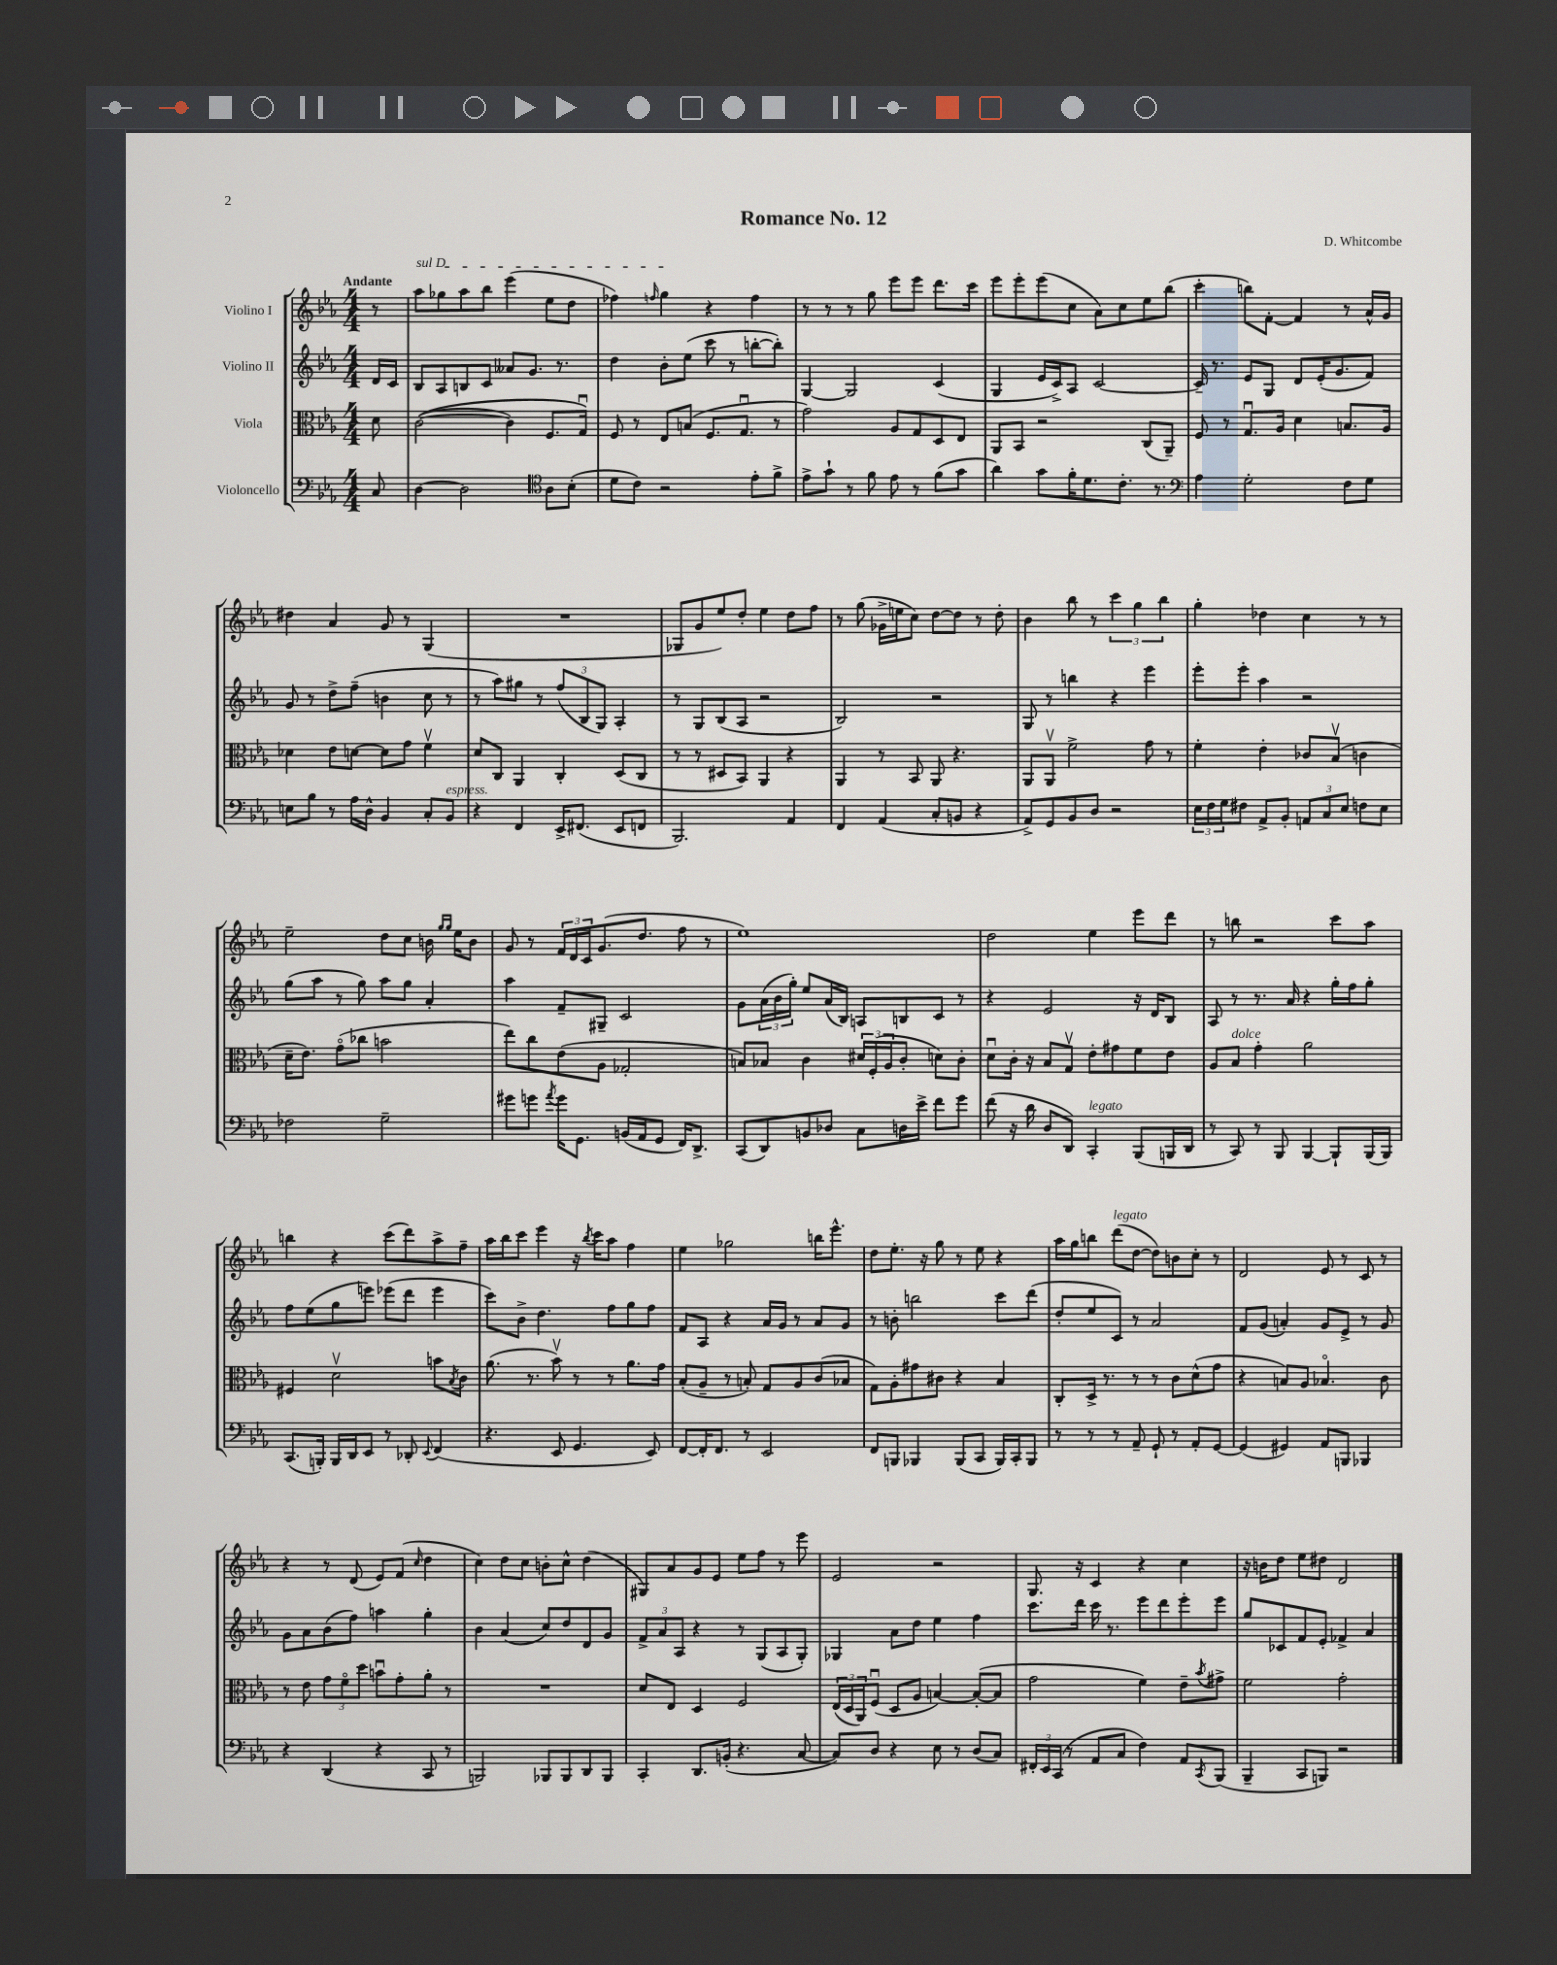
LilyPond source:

\header { title = "Romance No. 12" composer = "D. Whitcombe" }
<<
\new StaffGroup <<
\new Staff = "s0" \with { instrumentName = "Violino I" } {
    \clef treble \key ees \major \numericTimeSignature \time 4/4 \partial 8 \tempo "Andante"
    r8 |
    \once \override TextSpanner.bound-details.left.text = \markup { \italic "sul D" } aes''8\startTextSpan ges''8 aes''8 bes''8 ees'''4( ees''8 d''8 |
    fes''4) \grace { f''16 } g''4\stopTextSpan r4 f''4 |
    r8 r8 r8 g''8 ees'''8 ees'''8 d'''8. c'''16 |
    ees'''8 ees'''8-. ees'''8( c''8 aes'8) c''8 ees''8 bes''8( |
    c'''4-. b''8) f'8~-. f'4 r8 aes'16-^ g'16 |
    dis''4 aes'4 g'8 r8 g4( |
    R1 |
    ges8 g'8 ees''8) d''8-. ees''4 d''8 f''8 |
    r8 g''8( ges'16-> e''16 c''8) d''8~ d''8 r8 d''8-. |
    bes'4 bes''8 r8 \tuplet 3/2 { c'''4 g''4 bes''4 } |
    g''4-. des''4 c''4 r8 r8 |
    ees''2-- d''8 c''8 b'16 \grace { g''16 g''16 } ees''16 b'8 |
    g'8 r8 \tuplet 3/2 { f'16 d'16 c'16 } g'8.( d''8. f''8 r8 |
    ees''1) |
    d''2 ees''4 ees'''8 d'''8 |
    r8 b''8 r2 c'''8 aes''8 |
    b''4 r4 c'''8( d'''8) aes''8-> f''8-- |
    aes''16 bes''16 c'''8 ees'''4 r16 \acciaccatura { bes''8 } c'''16 aes''8 f''4 |
    ees''4 ges''2 b''16 ees'''8.-^ |
    d''8 ees''8.-. r16 g''8 r8 ees''8 r4 |
    aes''16 g''16 b''8 d'''8^\markup { \italic "legato" }( d''8~ d''8) b'8 c''8-. r8 |
    d'2 ees'8 r8 c'8 r8 |
    r4 r8 d'8( ees'8) f'8( \grace { c''16 } d''4 |
    c''4) d''8 c''8 b'8-. c''8-^ d''4( |
    gis8) aes'8 g'8 ees'8 ees''8 f''8 r8 ees'''8 |
    ees'2 r2 |
    g8. r16 c'4 r4 c''4 |
    r16 b'16 d''8 ees''8 dis''8 d'2 \bar "|." |
}
\new Staff = "s1" \with { instrumentName = "Violino II" } {
    \clef treble \key ees \major \numericTimeSignature \time 4/4 \partial 8
    d'16 c'16 |
    bes8 aes8 b8 c'8 aeses'8 g'8. r8. |
    d''4 bes'8-. ees''8( c'''8 r8 b''8~-. b''8-.) |
    g4~ g2 c'4( |
    g4 ees'16 c'16->) aes8 c'2~ |
    c'16-- r8. ees'8 g8 d'8 ees'16-.( g'8. f'8) |
    g'8 r8 d''8-> f''8--( b'4 c''8 r8 |
    r8 aes''8) gis''8 r8 \tuplet 3/2 { f''8( bes8 g8) } aes4-. |
    r8 g8 bes8( aes8 r2 |
    bes2) r2 |
    g8 r8 b''4 r4 ees'''4 |
    ees'''8-. ees'''8-. aes''4 r2 |
    g''8( aes''8 r8 g''8) aes''8 g''8 aes'4-. |
    aes''4 f'8-- gis8-- c'2 |
    g'8 \tuplet 3/2 { aes'16( bes'16 g''16-.) } ees''8 aes'16( bes16) a8 b8 c'8 r8 |
    r4 ees'2 r16 d'16 bes8 |
    aes8 r8 r8. aes'16 r4 g''16-. f''16 g''8-. |
    f''8 ees''8( g''8 e'''8) ees'''8( d'''8 ees'''4 |
    c'''8) bes'8-> d''4. f''8 g''8 f''8 |
    f'8 aes8 r4 aes'16 g'16 r8 aes'8 g'8 |
    r8 b'8-. b''2 c'''8 d'''8( |
    d''8-. ees''8 c'8) r8 aes'2 |
    f'8 g'8( a'4-.) g'8 ees'8-> r8 g'8 |
    g'8 aes'8 bes'8( f''8) a''4 g''4-. |
    bes'4 aes'4( c''8) d''8 d'8 g'8 |
    \tuplet 3/2 { f'8-> aes'8 aes8 } r4 r8 g8( aes8 g8-.) |
    ges4 aes'8 d''8 ees''4 f''4 |
    c'''8. d'''16 c'''16 r8. ees'''8 d'''8 ees'''8-. ees'''8 |
    g''8 ces'8 f'8 ees'8-. fes'4-> aes'4 \bar "|." |
}
\new Staff = "s2" \with { instrumentName = "Viola" } {
    \clef alto \key ees \major \numericTimeSignature \time 4/4 \partial 8
    d'8 |
    c'2~(\( c'4) f8. g16\downbow\) |
    f8 r8 ees8 b8( f8. g8.\downbow r8 |
    g'2) aes8 g8 d8 ees8 |
    aes,8 bes,8 r2 c8( aes,8--) |
    f8 r8 g8.\downbow aes16 d'4 b8. aes16 |
    des'4 ees'8 d'8~ d'8 g'8 f'4\upbow |
    d'8 c8 aes,4 c4-. d8( c8 |
    r8 r8 dis8 bes,8) aes,4 r4 |
    aes,4 r8 bes,8 aes,8 r4. |
    aes,8 aes,8\upbow f'2-> g'8 r8 |
    f'4-. ees'4-. ces'8 bes8\upbow( c'4 |
    d'16-- ees'8.) g'8\flageolet( ces''8 b'2 |
    ees''8) c''8 ees'8( aes8 ges2-. |
    b8) bes8 c'4 \tuplet 3/2 { dis'16 f16-.( aes16 } c'8-. d'8) c'8-. |
    d'8\downbow c'16-. r16 bes8 g8\upbow ees'8-. gis'8 f'8 ees'8 |
    aes8 bes8^\markup { \italic "dolce" } g'4-. aes'2 |
    fis4 d'2\upbow b'8 \acciaccatura { bes8 } c'8 |
    aes'8.( r8. bes'8\upbow) r8 r8 aes'8. g'16 |
    bes8-.( aes8-- r8 b8-.) g8 aes8 c'8( bes8 |
    g8) aes8-. gis'8 cis'8 r4 bes4 |
    c8-. d16-> r8. r8 r8 c'8 d'8-^( g'8 |
    r4 b8) aes8 bes4.\flageolet c'8 |
    r8 ees'8 \tuplet 3/2 { g'8 f'8\flageolet d''8 } b'8\downbow g'8-. aes'8-. r8 |
    R1 |
    d'8 ees8 d4 f2 |
    \tuplet 3/2 { ees16( d16 aes,16) } f8\downbow( d8 aes8 b4~) b8~-.( b8 |
    g'2 f'4) ees'8-- \acciaccatura { bes'8 } gis'8-> |
    f'2 g'2-. \bar "|." |
}
\new Staff = "s3" \with { instrumentName = "Violoncello" } {
    \clef bass \key ees \major \numericTimeSignature \time 4/4 \partial 8
    c8 |
    d4~ d2 \clef tenor aes8 bes8-.( |
    d'8 c'8) r2 ees'8-. f'8-> |
    ees'8-> g'8-! r8 f'8 ees'8 r8 f'8( g'8 |
    aes'4) g'8 f'16-. d'8. c'8.-. r8. |
    \clef bass aes4 g2-. f8 g8 |
    e8 bes8 r8 aes16 d16-^ bes,4 c8-. bes,8^\markup { \italic "espress." } |
    r4 f,4 ees,16-> fis,8.( ees,8 f,8 |
    bes,,2.) aes,4 |
    f,4 aes,4( c8-. b,8 r4 |
    aes,8->) g,8 bes,8 d8 r2 |
    \tuplet 3/2 { ees16 f16 g16 } fis8 aes,8-> bes,8-. \tuplet 3/2 { a,8 c8 ees8 } f8 ees8 |
    fes2 g2-- |
    gis'8 g'8 \acciaccatura { aes'8 } g'16 g,8. b,16( aes,16 g,8 f,16) d,8.-> |
    c,8( d,8) b,8 des8 c8 d16 ees'16-> f'8 g'8 |
    f'8( r16 d'16 d8 d,8) c,4-.^\markup { \italic "legato" } bes,,8( b,,16 d,16 |
    r8 c,8) r8 bes,,8 bes,,4~ bes,,8-! bes,,16( bes,,16) |
    c,8.( b,,16-.) b,,16 d,16 ees,8 r8 des,8-. \appoggiatura { ees,8 } f,4( |
    r4. ees,8 g,4. ees,8) |
    f,8~ f,16-. f,8. r8 ees,2 |
    f,8 b,,8 bes,,4 bes,,8( c,8 bes,,16) c,16-. bes,,8 |
    r8 r8 r8 aes,8-- g,8-! r8 aes,8-. g,8~ |
    g,4( gis,4) aes,8 b,,8 bes,,4 |
    r4 d,4( r4 c,8 r8 |
    b,,2) bes,,8 bes,,8 d,8 bes,,8 |
    c,4-. d,8. b,16-.( r4. c8~ |
    c8) d8 r4 ees8 r8 d8( c8) |
    \tuplet 3/2 { fis,16-. ees,16 c,16( } r8 aes,8 c8 f4) aes,8 \acciaccatura { c,8 } bes,,8( |
    bes,,4-- c,8 b,,8) r2 \bar "|." |
}
>>
>>
\layout { \context { \Score \remove "Bar_number_engraver" } }
